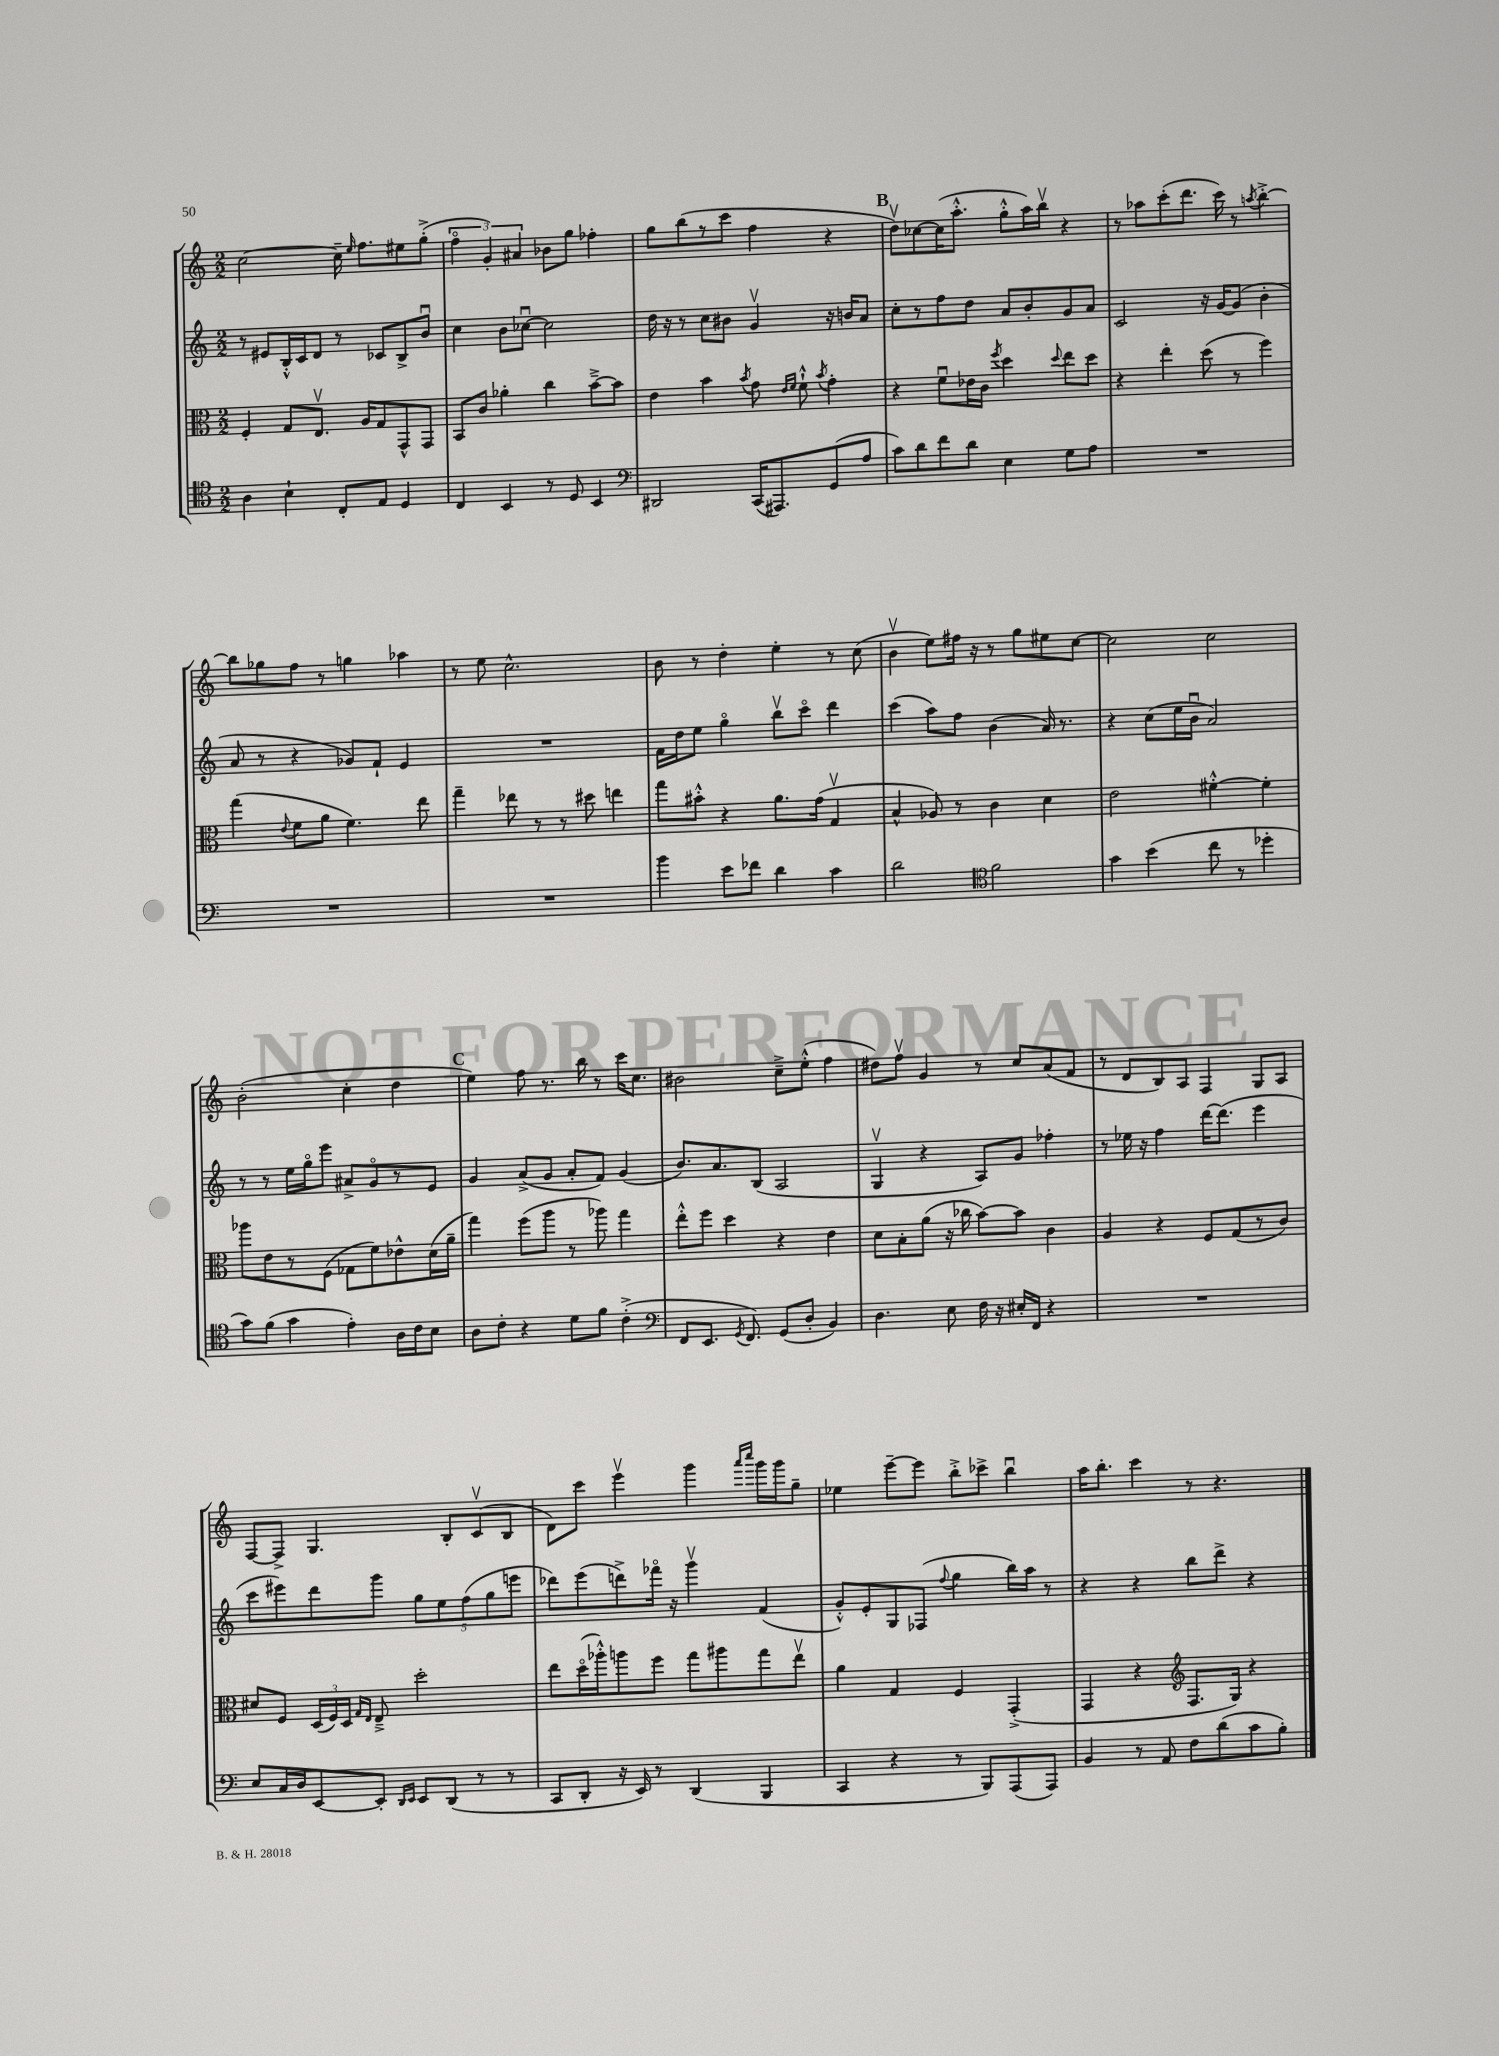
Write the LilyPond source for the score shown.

<<
\new StaffGroup <<
\new Staff = "s0" {
    \clef treble \key c \major \numericTimeSignature \time 2/2
    \autoBeamOff c''2~ c''16-- \grace { e''16 } f''8.[ eis''8 g''8]-.->( |
    \tuplet 3/2 { f''4\flageolet g'4-.) ais'4 } bes'8[ g''8] fes''4-. |
    g''8[ b''8( r8 c'''8] f''4 r4 |
    \mark \markup { \bold "B" } d''8[\upbow) ces''8~ ces''16( a''8.]-.-^ g''8[-.-^ a''16) b''16]\upbow r4 |
    r8 aes''8[ c'''8-.( d'''8.] c'''16) r8 \acciaccatura { a''8 } b''4~-.-> |
    b''8[ ges''8 f''8] r8 g''4 aes''4 |
    r8 e''8 c''2.-^ |
    b'8 r8 d''4-. e''4-. r8 c''8( |
    b'4\upbow e''8[) fis''16] r16 r8 g''8[ eis''8 c''8]~ |
    c''2 c''2 |
    b'2-.( c''4-. d''4 |
    \mark \markup { \bold "C" } e''4) f''8 r8. b''16 r8 c'''16[ c''8.] |
    bis'2 c''8[---> e''8]-.-^( f''4 |
    dis''8[) f''8]\upbow g'4 r8 c''8[ a'8( f'8] |
    r8 d'8[ b8) a8] f4 g8[ a8] |
    f8[~ f8]-> g4. b8[-. c'8\upbow( b8] |
    d'8[) c'''8] e'''4\upbow g'''4 \grace { a'''16[ c''''16] } g'''16[ g'''16 g''8]-- |
    ees''4 e'''8[~-- e'''8] b''8[-.-> ces'''8]-> b''4\downbow |
    a''16[ b''8.]-. c'''4 r8 r4. \bar "|." |
}
\new Staff = "s1" {
    \clef treble \key c \major \numericTimeSignature \time 2/2
    \autoBeamOff r8 eis'8[ b16-.-^ c'16 d'8] r8 ces'8[ b8-> b'8]\downbow |
    c''4 b'8[ ces''8]~\downbow ces''2 |
    d''16 r16 r8 c''8[ bis'8] g'4\upbow r16 b'16[ a'8] |
    \mark \markup { \bold "B" } c''8[-. r8 f''8 d''8] a'8[ b'8-. g'8 a'8] |
    c'2 r16 g'16[~ g'8]( b'4-. |
    a'8 r8 r4 ges'8[) f'8]-! e'4 |
    R1 |
    f'16[ d''16 e''8] g''4\flageolet b''8[\upbow c'''8]\flageolet d'''4 |
    c'''4( a''8[) f''8] b'4( a'16) r8. |
    r4 c''8[( e''16 b'16]\downbow a'2) |
    r8 r8 e''16[ g''16\flageolet e'''8] ais'8[-> g'8\flageolet r8 e'8] |
    \mark \markup { \bold "C" } g'4 a'8[->( g'8] a'8[-. f'8]) g'4( |
    b'8.[) a'8. b8]( a2 |
    g4\upbow r4 a8[) g'8] fes''4-. |
    r8 ees''16 r16 f''4 d'''16[~ d'''8.]( e'''4 |
    c'''8[ eis'''8) d'''8 g'''8] \tuplet 5/4 { g''8[ e''8 f''8( g''8 e'''8] } |
    des'''8[) e'''8( d'''8->) fes'''16]\flageolet r16 g'''4\upbow f'4( |
    g'8[-.-^) e'8-. g8 fes8]( \appoggiatura { f''8 } g''4 b''16[) a''16] r8 |
    r4 r4 b''8[ d'''8]-> r4 \bar "|." |
}
\new Staff = "s2" {
    \clef alto \key c \major \numericTimeSignature \time 2/2
    \autoBeamOff f4-. g8[ e8.]\upbow a16[ g8 g,8-^ g,8] |
    b,8[ c'8] aes'4-. c''4 b'8[~---> b'8] |
    e'4 b'4 \acciaccatura { b'8 } g'8 \grace { e'16[ f'16] } f'8-!-^ \acciaccatura { b'8 } g'4-. |
    \mark \markup { \bold "B" } r4 f'8[\downbow ees'16 c'16] \acciaccatura { f''8 } d''4 \appoggiatura { d''8 } e''8[ d''8] |
    r4 e''4-. d''8( r8 f''4) |
    g''4( \appoggiatura { e'8 } f'8[ a'8] f'4.) e''8 |
    g''4-- ees''8 r8 r8 dis''8 e''4 |
    g''8[ bis'8]-.-^ r4 a'8.[ g'16]( g4\upbow |
    b4-^ aes8) r8 c'4 d'4 |
    e'2 fis'4~-.-^ fis'4-. |
    aes''8[ e'8 r8 f8]( ges8[ f'8) ees'8-^ d'16( a'16]-- |
    \mark \markup { \bold "C" } g''4) f''8[( a''8] r8 aes''8) g''4 |
    e''8[-.-^ f''8] d''4 r4 e'4 |
    d'8[ b8-. a'8]( r16 ces''16 b'8[~) b'8] c'4 |
    a4 r4 f8[ g8( r8 c'8]) |
    dis'8[ f8] \tuplet 3/2 { d16[( f16) d16] } \grace { g16[ e16] } e8---> d''2-. |
    e''8[ d''16\flageolet( aes''16-.-^) a''8 f''8] g''8[ ais''8 g''8 e''8]\upbow |
    a'4 g4 f4 g,4-.->( |
    g,4 r4 \clef treble f8.[ g16]) r4 \bar "|." |
}
\new Staff = "s3" {
    \clef tenor \key c \major \numericTimeSignature \time 2/2
    \autoBeamOff a4 b4-! c8[-. e8] d4 |
    c4 b,4 r8 d8 b,4 |
    \clef bass dis,2 c,16[( ais,,8.) g,8( a8] |
    \mark \markup { \bold "B" } c'8[) d'8 f'8 d'8] e4 g8[ a8] |
    R1 |
    R1 |
    R1 |
    b'4 e'8[ fes'8] d'4 c'4 |
    d'2 \clef tenor f'2 |
    g'4 b'4( c''8 r8 des''4-. |
    g'8[) f'8]( g'4 e'4-.) a16[ c'16 b8] |
    \mark \markup { \bold "C" } a8[ c'8]-. r4 d'8[ f'8] c'4-.->( |
    \clef bass f,8[ e,8.] \acciaccatura { g,8 } f,8.) g,8[( d8]-. b,4) |
    d4. e8 f16 r16 eis16[-. f,16] r4 |
    R1 |
    e8[ c16 d16 e,8~ e,8]-. \grace { d,16[ e,16] } e,8[ d,8]( r8 r8 |
    c,8[ d,8]-. r16 e,16) r8 d,4( b,,4 |
    c,4 r4 r8 b,,8[) a,,8( a,,8]) |
    b,4 r8 a,8 f8[ d'8( c'8 b8]-.) \bar "|." |
}
>>
>>
\layout { \context { \Score \remove "Bar_number_engraver" } }
